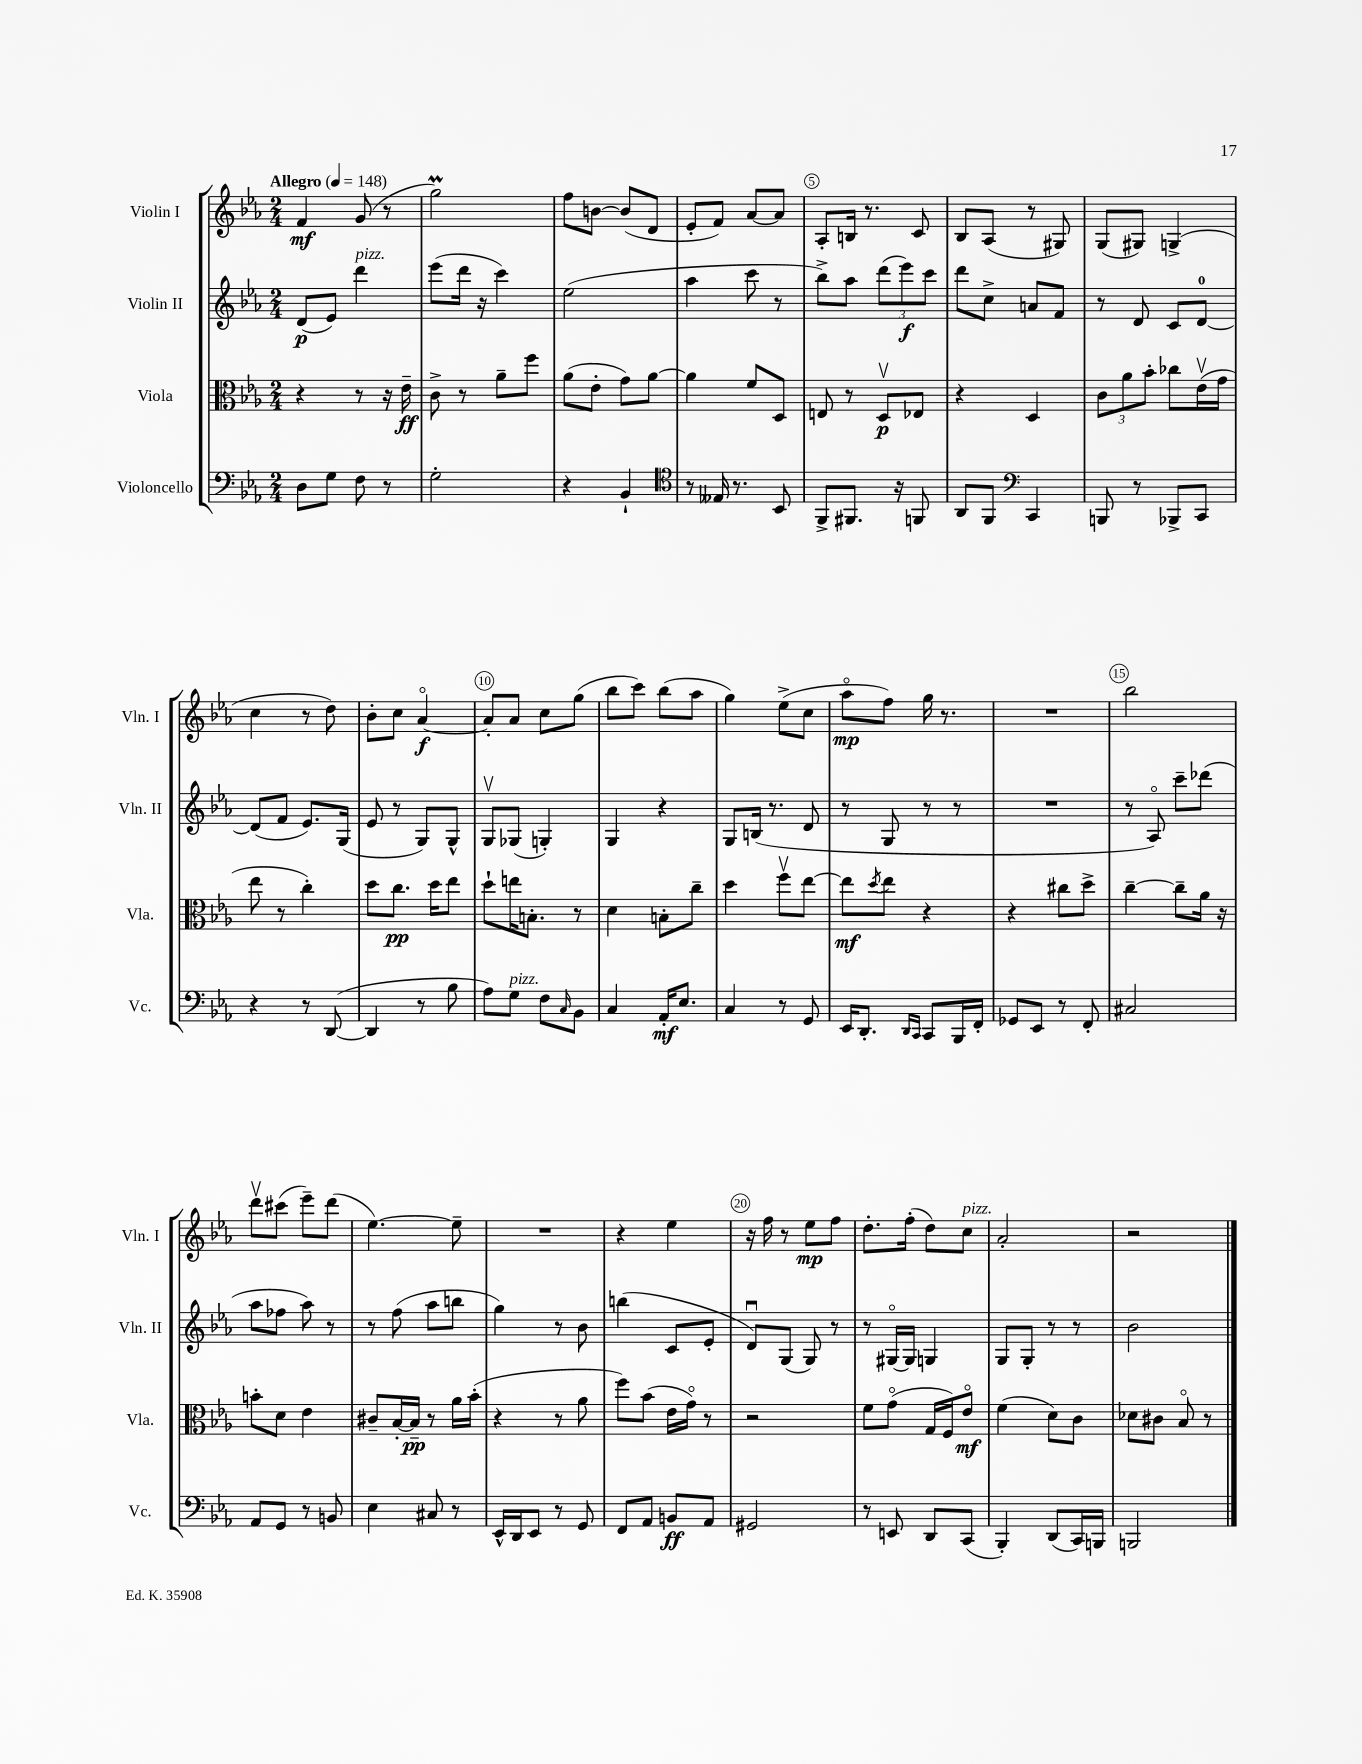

**kern	**kern	**kern	**kern
*staff4	*staff3	*staff2	*staff1
*clefF4	*clefC3	*clefG2	*clefG2
*k[b-e-a-]	*k[b-e-a-]	*k[b-e-a-]	*k[b-e-a-]
*M2/4	*M2/4	*M2/4	*M2/4
*MM148	*MM148	*MM148	*MM148
8D	4r	(8d	4f
8G	.	8e-)	.
8F	8r	4ddd	(8g
8r	16r	.	8r
.	16e-~	.	.
=	=	=	=
2G'	8c^	(8eee-	2gg)
.	8r	16ddd	.
.	.	16r	.
.	8a-~	4ccc)	.
.	8ff	.	.
=	=	=	=
4r	(8a-	(2ee-	8ff
.	8e-'	.	[8b
4BB-`	8g)	.	(8b]
.	[8a-	.	8d
=	=	=	=
*clefC4	*	*	*
8r	4a-]	4aa-	8e-'
16E--	.	.	8f)
8.r	.	.	.
.	8f	8ccc	[8a-
8BB-	8D	8r	8a-]
=	=	=	=
8FF^	8E	8bb-^)	8A-'
8.FF#	8r	8aa-	16B
.	.	.	8.r
.	8Dv	(12ddd	.
16r	.	.	.
.	.	12eee-)	.
8FF	8E-	.	8c
.	.	12ccc	.
=	=	=	=
8AA-	4r	8ddd	8B-
8FF	.	8cc^	(8A-
*clefF4	*	*	*
4CC	4D	8a	8r
.	.	8f	8G#)
=	=	=	=
8BBB	12c	8r	(8G
.	12a-	.	.
8r	.	8d	8G#)
.	12b-'	.	.
8BBB-^	8cc-	8c	(4G^
8CC	(16e-v	[8d	.
.	16g	.	.
=	=	=	=
4r	8ee-	(8d]	4cc
.	8r	8f	.
8r	4cc')	8.e-)	8r
([8DD	.	.	8dd)
.	.	(16G	.
=	=	=	=
4DD]	8dd	8e-	8b-'
.	8.cc	8r	8cc
8r	.	8G)	[4a-o
.	16dd	.	.
8B-	8ee-	8G^^	.
=	=	=	=
8A-)	8dd`	8Gv	8a-']
8G	16ee	(8G-	8a-
.	8.B'	.	.
8F	.	4G')	8cc
16qqC	.	.	.
8BB-	8r	.	(8gg
=	=	=	=
4C	4d	4G	8bb-
.	.	.	8ccc)
16AA-'	8B'	4r	(8bb-
8.E-	.	.	.
.	8cc~	.	8aa-
=	=	=	=
4C	4dd	8G	4gg)
.	.	(16B	.
.	.	8.r	.
8r	8ffv	.	(8ee-^
8GG	[8ee-	8d	8cc
=	=	=	=
16EE-	8ee-]	8r	8aa-o
8.DD'	.	.	.
.	8qdd	.	.
.	8ee-	8G	8ff)
16qqDD	.	.	.
16qqCC	.	.	.
8CC	4r	8r	16gg
.	.	.	8.r
16BBB-	.	8r	.
16FF'	.	.	.
=	=	=	=
8GG-	4r	2r	2r
8EE-	.	.	.
8r	8cc#	.	.
8FF'	8dd^	.	.
=	=	=	=
2C#	[4cc~	8r	2bb-
.	.	8A-o)	.
.	8cc~]	8ccc~	.
.	16a-	(8ddd-	.
.	16r	.	.
=	=	=	=
8AA-	8b'	8aa-	8dddv
8GG	8d	8ff-	(8ccc#
8r	4e-	8aa-)	8eee-~)
8BB	.	8r	(8ddd
=	=	=	=
4E-	8c#~	8r	[4.ee-)
.	[16B-'	(8ff	.
.	16B-~]	.	.
8C#	8r	8aa-	.
8r	16a-	8bb	8ee-~]
.	(16b-'	.	.
=	=	=	=
16EE-^^	4r	4gg)	2r
16DD	.	.	.
8EE-	.	.	.
8r	8r	8r	.
8GG	8a-	8b-	.
=	=	=	=
8FF	8ff)	(4bb	4r
8AA-	(8b-	.	.
8BB	16e-	8c	4ee-
.	16go)	.	.
8AA-	8r	8e-'	.
=	=	=	=
2GG#	2r	8du)	16r
.	.	.	16ff
.	.	(8G	8r
.	.	8G)	8ee-
.	.	8r	8ff
=	=	=	=
8r	8f	8r	8.dd'
8EE	(8go	[16G#o	.
.	.	16G#]	(16ff'
8DD	16G	4G	8dd)
.	16F)	.	.
(8CC	8e-o	.	8cc
=	=	=	=
4BBB-')	(4f	8G	2a-'
.	.	8G'	.
(8DD	8d)	8r	.
16CC)	8c	8r	.
16BBB	.	.	.
=	=	=	=
2BBB	8d-	2b-	2r
.	8c#	.	.
.	8B-o	.	.
.	8r	.	.
==	==	==	==
*-	*-	*-	*-
